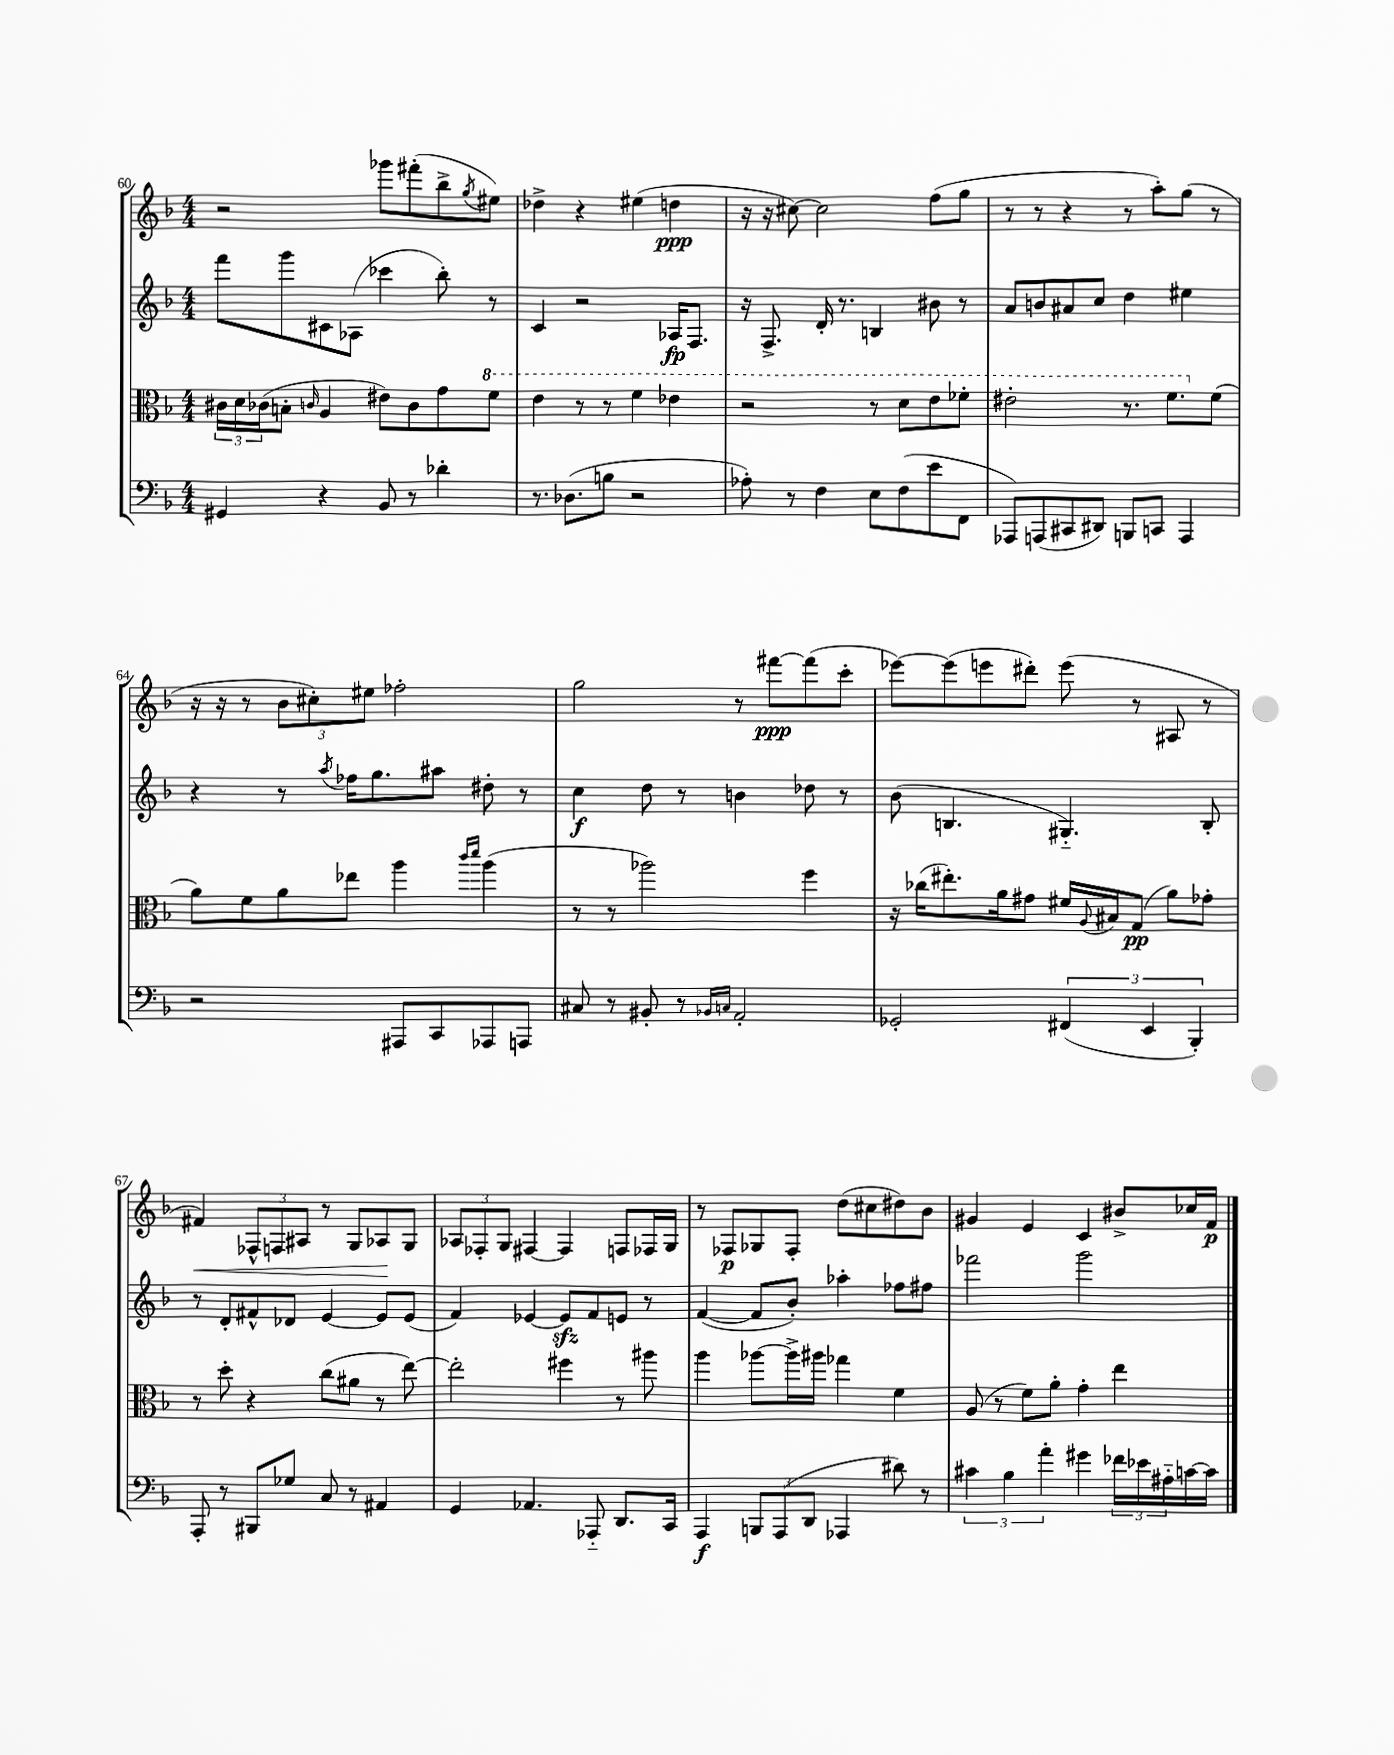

**kern	**kern	**kern	**kern
*staff4	*staff3	*staff2	*staff1
*clefF4	*clefC3	*clefG2	*clefG2
*k[b-]	*k[b-]	*k[b-]	*k[b-]
*M4/4	*M4/4	*M4/4	*M4/4
4GG#	24c#	8fff	2r
.	24d	.	.
.	(24c-	.	.
.	8B'	8ggg	.
.	16qqc	.	.
4r	4A	8c#	.
.	.	(8A-	.
8BB-	8e#)	4ccc-	8ggg-
8r	8c	.	(8fff#'
4d-'	8g	8bb-')	8bb-^
.	.	.	8qgg
.	8ff	8r	8ee#)
=	=	=	=
8.r	4ee	4c	4dd-^
(8.D-	.	.	.
.	8r	2r	4r
8B	8r	.	.
2r	4ff	.	(4ee#
.	4ee-	16A-	4dd
.	.	8.F	.
=	=	=	=
8A-')	2r	16r	16r
.	.	8.F^	16r
8r	.	.	[8cc#)
4F	.	16d'	2cc#]
.	.	8.r	.
8E	8r	4B	.
(8F	8dd	.	.
8e	8ee	8b#	(8ff
8FF	8ff-'	8r	8gg
=	=	=	=
8AAA-)	2ee#'	8a	8r
(8AAA	.	8b	8r
8CC#	.	8a#	4r
8DD#)	.	8cc	.
8BBB	8.r	4dd	8r
8CC	.	.	8aa')
.	8.ff	.	.
4AAA	.	4ee#	(8gg
.	(8f	.	8r
=	=	=	=
2r	8a)	4r	16r
.	.	.	16r
.	8f	.	8r
.	8a	8r	12b-
.	.	.	12cc#')
.	.	8qaa	.
.	8ee-	16ff-	.
.	.	.	12ee#
.	.	8.gg	.
8AAA#	4aa	.	2ff-'
8CC	.	8aa#	.
.	16qqccc	.	.
.	16qqddd	.	.
8AAA-	(4aa	8dd#'	.
8AAA	.	8r	.
=	=	=	=
8C#	8r	4cc	2gg
8r	8r	.	.
8BB#'	2aa-)	8dd	.
8r	.	8r	.
16qqBB-	.	.	.
16qqC	.	.	.
2AA'	.	4b	8r
.	.	.	[8fff#
.	4ff	8dd-	(8fff#]
.	.	8r	8ccc'
=	=	=	=
2GG-'	16r	(8b-	[8eee-)
.	(16cc-	.	.
.	8.ee#')	4.B	(8eee-]
.	.	.	8eee
.	16a	.	.
.	8g#	.	8ddd#')
(6FF#	16f#	4.G#'~)	(8eee
.	8qqA	.	.
.	16B#	.	.
.	(8G	.	8r
6EE	.	.	.
.	8a)	.	8A#
6BBB-')	.	.	.
.	8g-'	8B'	8r
=	=	=	=
8AAA'	8r	8r	4f#)
8r	8dd'	8d'	.
8BBB#	4r	8f#^^	12F-^^
.	.	.	12F
8G-	.	8d-	.
.	.	.	12A#
8C	(8cc	[4e	8r
8r	8a#	.	8G
4AA#	8r	8e]	8A-
.	[8ee)	(8e	8G
=	=	=	=
4GG	2ee']	4f)	12A-
.	.	.	12F-'
.	.	.	12G
4.AA-	.	[4e-	[4F#
.	4ff#	8e-]	4F#]
8AAA-'~	.	8f	.
8.DD	8r	8e	8F
.	8aa#	8r	16F-
16CC	.	.	16G
=	=	=	=
4AAA	4aa	([4f	8r
.	.	.	8F-
12BBB	[8aa-	8f]	8G-
(12AAA	.	.	.
.	16aa-^]	8b-')	8F-'
12DD	.	.	.
.	16aa#	.	.
4AAA-	4gg-	4aa-'	(8dd
.	.	.	8cc#
8d#)	4f	8ff-	8dd#)
8r	.	8ff#	8b-
=	=	=	=
6c#	(8A	2fff-	4g#
.	8r	.	.
6B-	.	.	.
.	8f)	.	4e
6a'	.	.	.
.	8a'	.	.
4g#	4g'	2ggg	4c
24f-	4ee	.	8b#^
24e-	.	.	.
24A#'~	.	.	.
[16c	.	.	16cc-
16c]	.	.	16f
==	==	==	==
*-	*-	*-	*-
